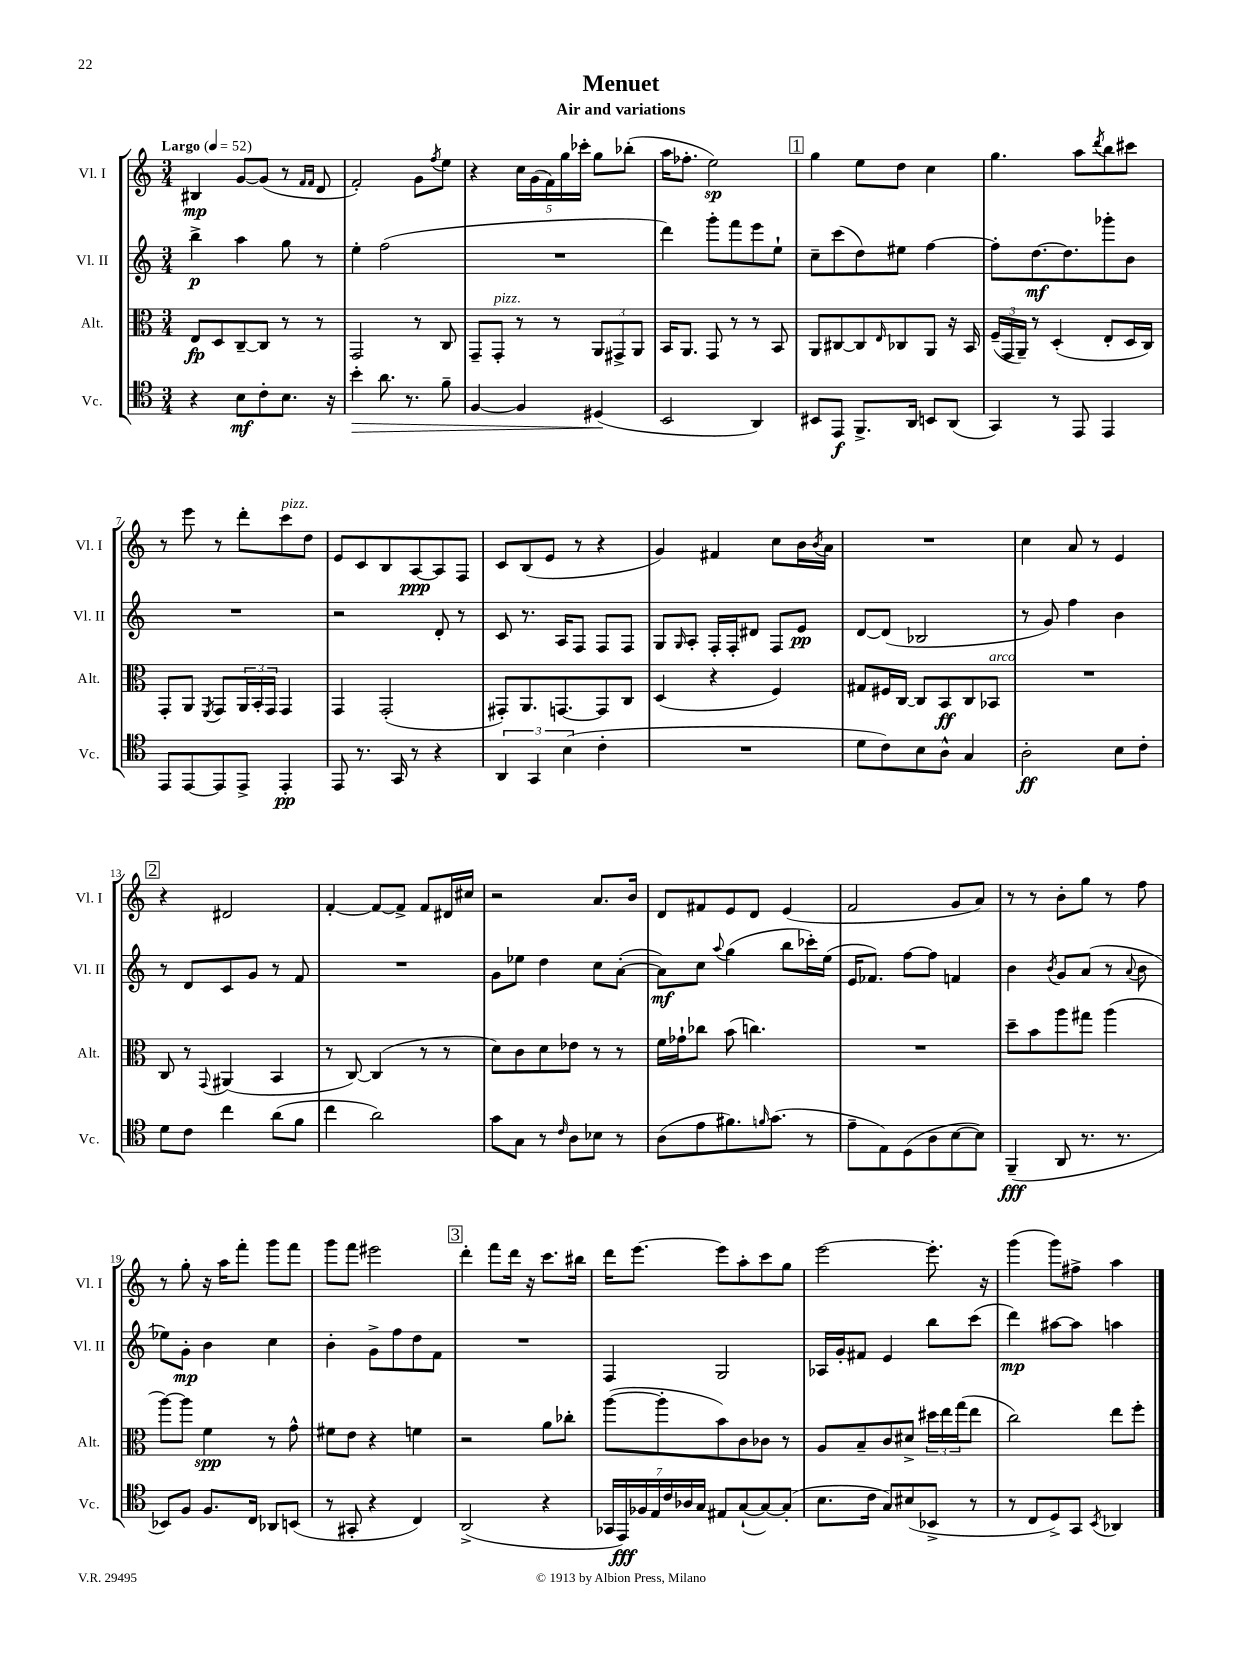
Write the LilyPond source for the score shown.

\header { title = "Menuet" subtitle = "Air and variations" }
<<
\new StaffGroup <<
\new Staff = "s0" \with { instrumentName = "Vl. I" shortInstrumentName = "Vl. I" } {
    \clef treble \key c \major \numericTimeSignature \time 3/4 \tempo "Largo" 4 = 52
    bis4\mp g'8~ g'8( r8 \grace { f'16 f'16 } d'8 |
    f'2-.) g'8 \acciaccatura { f''8 } e''8 |
    r4 \tuplet 5/4 { c''16 g'16( f'16) g''16 ces'''16-. } g''8 bes''8-.( |
    a''16 fes''8.-. e''2\sp) |
    \mark \markup { \box "1" } g''4 e''8 d''8 c''4 |
    g''4. a''8 \acciaccatura { d'''8 } b''8 cis'''8 |
    r8 e'''8 r8 d'''8-. c'''8^\markup { \italic "pizz." } d''8 |
    e'8 c'8 b8 a8~\ppp a8 f8 |
    c'8 b8( e'8 r8 r4 |
    g'4) fis'4 c''8 b'16 \acciaccatura { b'8 } a'16 |
    R2. |
    c''4 a'8 r8 e'4 |
    \mark \markup { \box "2" } r4 dis'2 |
    f'4~-. f'8~ f'8-> f'8 dis'16 cis''16 |
    r2 a'8. b'16 |
    d'8 fis'8 e'8 d'8 e'4( |
    f'2 g'8 a'8) |
    r8 r8 b'8-. g''8 r8 f''8 |
    r8 g''8-. r16 a''16 f'''8-. g'''8 f'''8 |
    g'''8 f'''8 eis'''2 |
    \mark \markup { \box "3" } d'''4-. f'''8 d'''16 r16 c'''8. bis''16 |
    d'''16 e'''8.~ e'''8 a''8-. c'''8 g''8 |
    e'''2~ e'''8.-. r16 |
    g'''4( g'''8) fis''8-> a''4 \bar "|." |
}
\new Staff = "s1" \with { instrumentName = "Vl. II" shortInstrumentName = "Vl. II" } {
    \clef treble \key c \major \numericTimeSignature \time 3/4
    b''4->\p a''4 g''8 r8 |
    e''4-. f''2( |
    R2. |
    d'''4) g'''8-. f'''8 e'''8 e''8-! |
    \mark \markup { \box "1" } c''8-- c'''8( d''8) eis''8 f''4~ |
    f''8-. d''8.~\mf d''8. ges'''8-. b'8 |
    R2. |
    r2 d'8-. r8 |
    c'8 r8. a16 f8 f8 f8 |
    g8 \grace { g16 } a8-. f16-. f16-. dis'8 f8 e'8\pp |
    d'8~ d'8( bes2 |
    r8 g'8) f''4 b'4 |
    \mark \markup { \box "2" } r8 d'8 c'8 g'8 r8 f'8 |
    R2. |
    g'8 ees''8 d''4 c''8 a'8~-.( |
    a'8\mf) c''8 \appoggiatura { a''8 } g''4( b''8 ces'''16-.) e''16( |
    e'16 fes'8.) f''8~ f''8 f'4 |
    b'4 \acciaccatura { b'8 } g'8 a'8( r8 \appoggiatura { a'8 } b'8 |
    ees''8) g'8-.\mp b'4 c''4 |
    b'4-. g'8-> f''8 d''8 f'8 |
    \mark \markup { \box "3" } R2. |
    f4 g2 |
    aes16 g'16-. fis'8 e'4 b''8 c'''8( |
    d'''4\mp) ais''8~ ais''8 a''4 \bar "|." |
}
\new Staff = "s2" \with { instrumentName = "Alt." shortInstrumentName = "Alt." } {
    \clef alto \key c \major \numericTimeSignature \time 3/4
    e8\fp d8 c8~-- c8 r8 r8 |
    g,2 r8 c8 |
    g,8-- g,8-.^\markup { \italic "pizz." } r8 r8 \tuplet 3/2 { a,8 gis,8-> a,8 } |
    b,16 a,8. g,8 r8 r8 b,8 |
    \mark \markup { \box "1" } a,8 cis8~ cis8 \grace { e16 } ces8 a,8 r16 b,16 |
    \tuplet 3/2 { f16--( g,16 a,16--) } r8 d4-.( e8-. d16 c16) |
    g,8-. a,8 \acciaccatura { f,8 } g,8 \tuplet 3/2 { a,16 b,16-. g,16 } g,4 |
    g,4 g,2-.( |
    gis,8-.) a,8. g,8.~ g,8 c8 |
    d4( r4 f4) |
    gis8 fis16 c16~ c8 b,8\ff c8 bes,8^\markup { \italic "arco" } |
    R2. |
    \mark \markup { \box "2" } c8 r8 \appoggiatura { g,8 } ais,4( b,4 |
    r8 c8~) c4( r8 r8 |
    d'8) c'8 d'8 ees'8 r8 r8 |
    f'16 ges'16-! ces''8 b'8( c''4.) |
    R2. |
    d''8-- b'8 a''8 gis''8 a''4( |
    a''8~) a''8 f'4\spp r8 g'8-^ |
    fis'8 e'8 r4 f'4 |
    \mark \markup { \box "3" } r2 a'8 ces''8-. |
    a''8~( a''8-. b'8) c'8 ces'8 r8 |
    a8 b8-- c'8 dis'8-> \tuplet 3/2 { dis''16 e''16 g''16( } e''8 |
    c''2) e''8 f''8-. \bar "|." |
}
\new Staff = "s3" \with { instrumentName = "Vc." shortInstrumentName = "Vc." } {
    \clef tenor \key c \major \numericTimeSignature \time 3/4
    r4 b8\mf c'8-. b8. r16 |
    b'4-.\> a'8. r8. f'8-- |
    f4~ f4 dis4\!( |
    b,2 a,4) |
    \mark \markup { \box "1" } bis,8 e,8\f f,8.-> a,16 b,8 a,8( |
    g,4) r8 e,8 e,4 |
    e,8 e,8~ e,8 e,8-> e,4-.\pp |
    e,8 r8. g,16 r8 r4 |
    \tuplet 3/2 { a,4 g,4 b4( } c'4-. |
    R2. |
    d'8 c'8) b8 a8-^ g4 |
    a2-.\ff b8 c'8-. |
    \mark \markup { \box "2" } d'8 c'8 c''4 a'8( f'8 |
    c''4 a'2) |
    g'8 g8 r8 \grace { c'16 } a8 bes8 r8 |
    a8( e'8 fis'8.) \grace { f'16 } g'8.( r8 |
    e'8-- e8) d8( a8 b8~ b8) |
    f,4--\fff( a,8 r8. r8. |
    bes,8) f8 f8. c16 aes,8 b,8( |
    r8 gis,8-. r4 c4) |
    \mark \markup { \box "3" } a,2->( r4 |
    \tuplet 7/4 { ges,16 e,16\fff) fes16 e16 c'16 aes16 g16 } eis8 g8~-!( g8~) g8-.( |
    b8. c'16 g8) bis8( bes,8-> r8 |
    r8 c8 d8->) g,8 \acciaccatura { b,8 } aes,4 \bar "|." |
}
>>
>>
